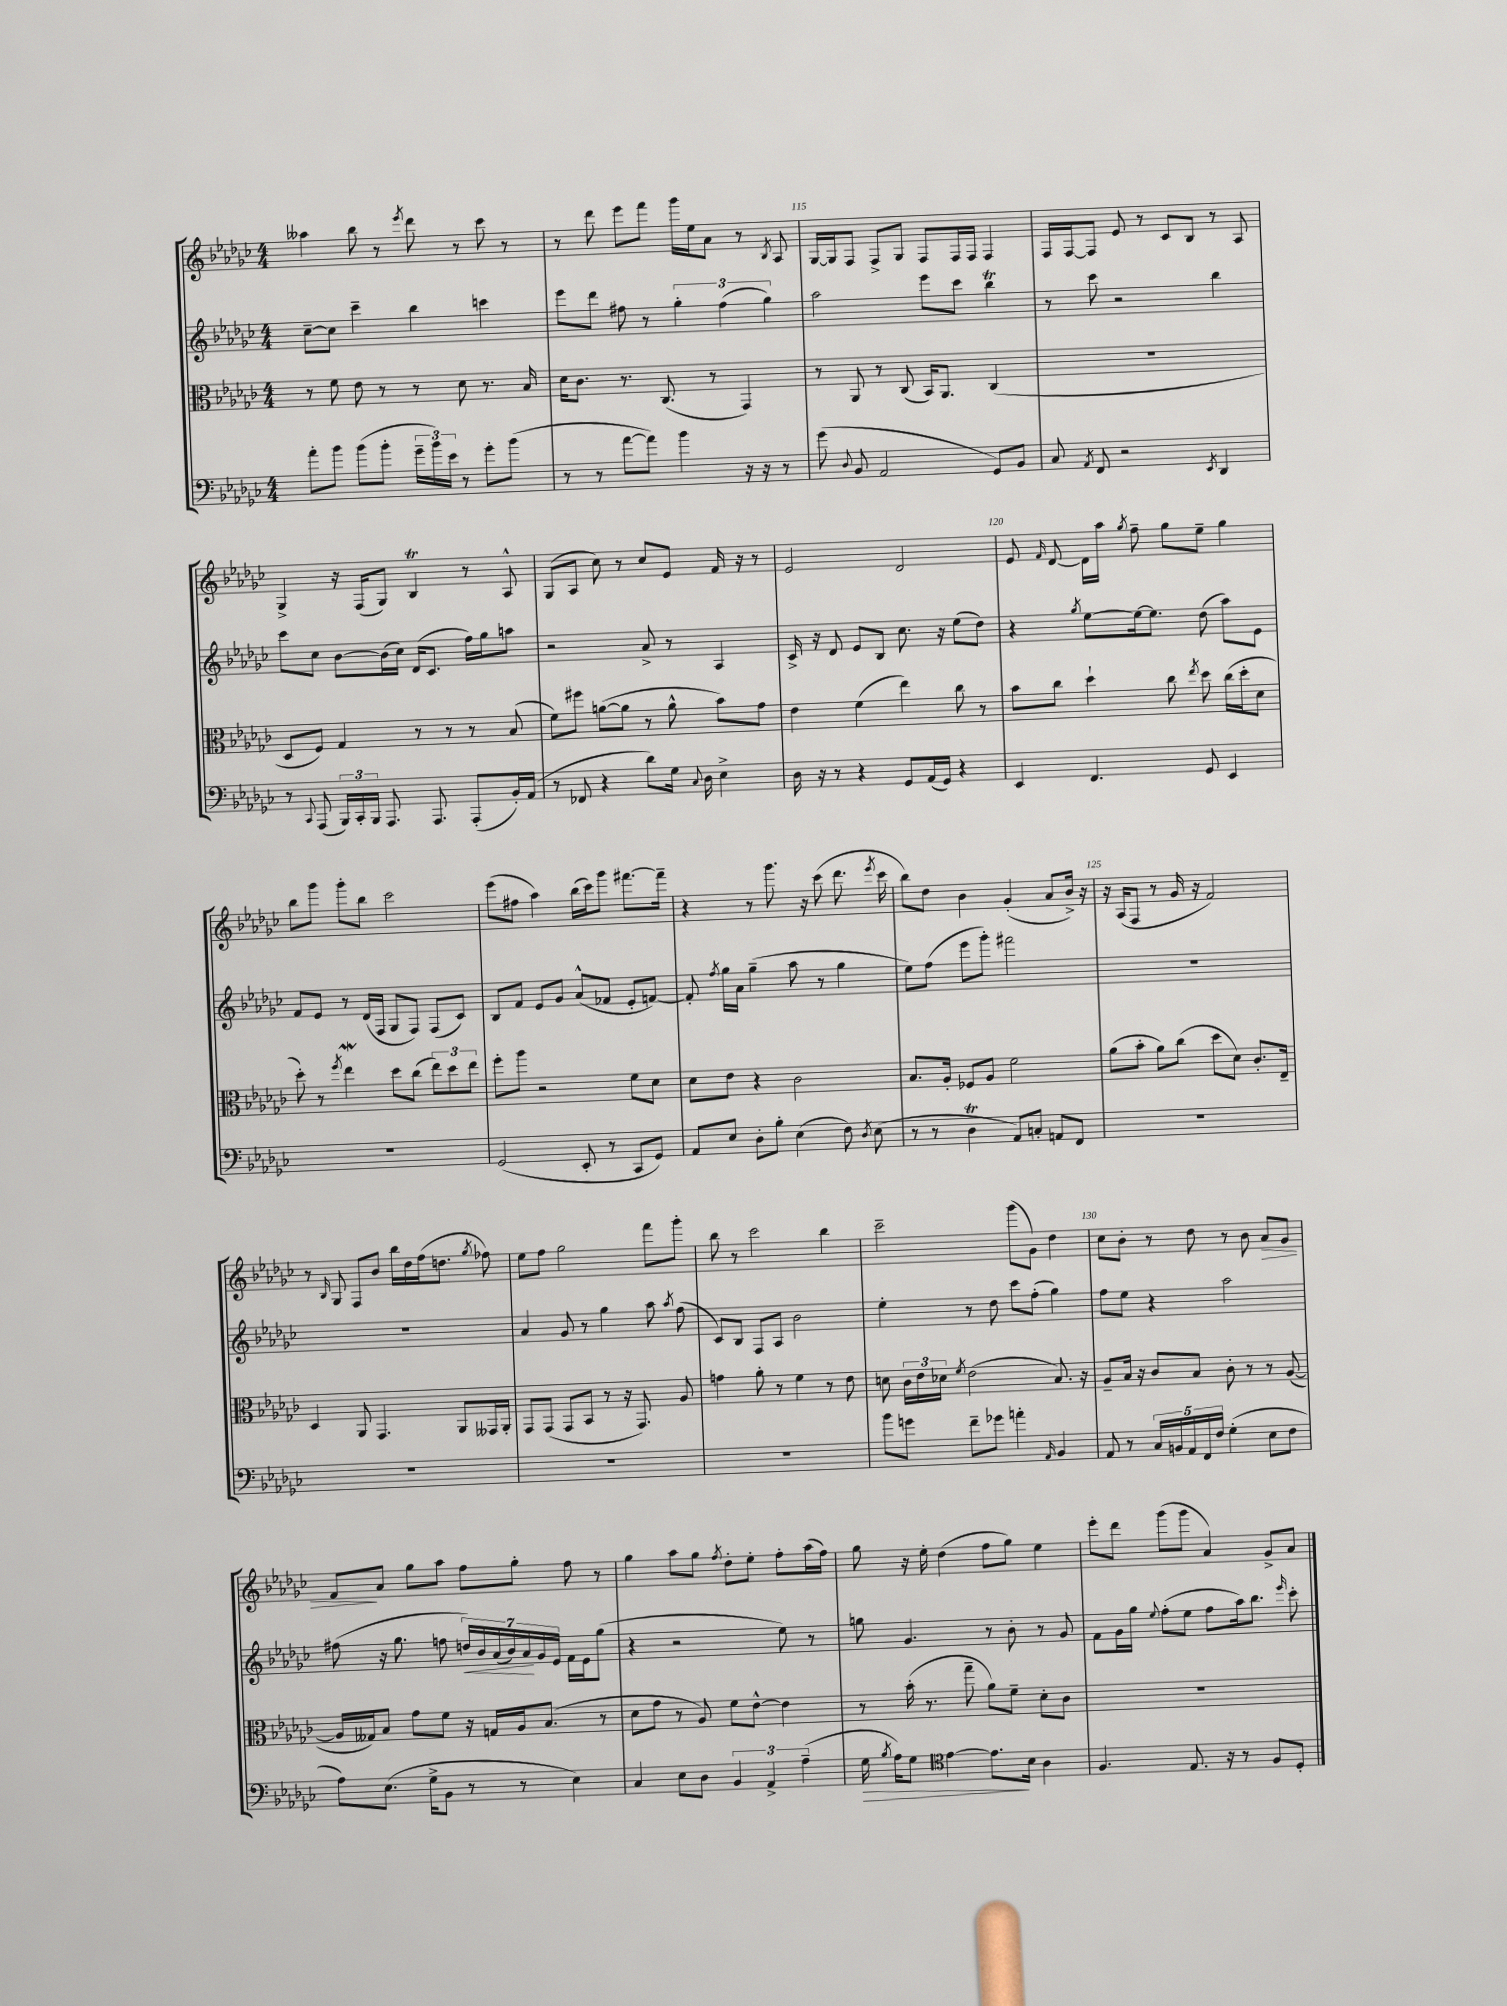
<<
\new StaffGroup <<
\new Staff = "s0" {
    \clef treble \key ges \major \numericTimeSignature \time 4/4
    \autoBeamOff aeses''4 bes''8 r8 \acciaccatura { ees'''8 } des'''8 r8 ces'''8 r8 |
    r8 des'''8 ees'''8[ f'''8] ges'''16[ ees''16 aes'8] r8 \acciaccatura { bes8 } aes8 |
    ges16[~ ges16 f8] f8[-> ges8] f8[ f16 f16] f4 |
    f16[ f16~ f8] ees'8 r8 ces'8[ bes8] r8 aes8 |
    ges4-> r16 f16[( ges8]) bes4\trill r8 aes8-^ |
    ges8[( aes8] ces''8) r8 ces''8[ ees'8] f'16 r16 r8 |
    ees'2 des'2 |
    ees'8 \grace { f'16 } des'8~ des'16[ aes''16] \acciaccatura { ges''8 } f''8-- ges''8[ ees''8]-- ges''4 |
    bes''8[ ges'''8] ges'''8[-. bes''8] ces'''2 |
    ees'''8[( fis''8] aes''4) bes''16[( ces'''16) ges'''8] fis'''8.[~ fis'''16]-- |
    r4 r8 ges'''8. r16 ces'''8( des'''8. \acciaccatura { ees'''8 } ces'''16 |
    bes''8[) des''8] bes'4 ges'4-.( aes'8[ bes'16]->) r16 |
    r16 aes16[( f8] r8 ges'16 r16 f'2) |
    r8 \grace { bes16 } ges8 f8[ bes'8] bes''16[ des''16 f''16( d''8.] \acciaccatura { ges''8 } fes''8) |
    ees''8[ f''8] ges''2 f'''8[ ges'''8]-. |
    bes''8 r8 ces'''2 bes''4 |
    ces'''2-- ges'''8[( ges'8]) des''4 |
    ces''8[ bes'8]-. r8 des''8 r8 bes'8 aes'8[\> ges'8] |
    f'8[\! aes'8] ges''8[ aes''8] f''8[ ges''8]-. f''8 r8 |
    ges''4 aes''8[ ges''8] \acciaccatura { f''8 } des''8[-. ees''8]-. f''8[-. aes''16( f''16]) |
    ges''8 r16 ees''16-. des''4( f''8[ ges''8]) ees''4 |
    ees'''8[-. des'''8] ges'''8[( ges'''8] aes'4) ges'8[-> aes'8] \bar "|." |
}
\new Staff = "s1" {
    \clef treble \key ges \major \numericTimeSignature \time 4/4
    \autoBeamOff ces''8[~-- ces''8] ces'''4-- bes''4 c'''4 |
    ees'''8[ des'''8] fis''8 r8 \tuplet 3/2 { ges''4-. fis''4( ges''4) } |
    aes''2 ees'''8[ ces'''8] bes''4\trill |
    r8 ces'''8 r2 bes''4 |
    ces'''8[ ces''8] bes'8[~ bes'16( ces''16]) des'16[( ces'8.] f''16[) ges''16 a''8] |
    r2 aes'8-> r8 aes4 |
    ces'16-> r16 des'8 ees'8[ bes8] ces''8. r16 ees''8[( des''8]) |
    r4 \acciaccatura { ges''8 } ees''8[~ ees''16~ ees''8.] des''8( aes''8[) ees'8] |
    f'8[ ees'8] r8 des'16[( f16] ges8[ f8]) f8[( ces'8]) |
    bes8[ f'8] ees'8[ ges'8] aes'8[-^( fes'8] ees'8[-. f'8]~) |
    f'8-. \acciaccatura { f''8 } ges''16[ aes'16] ges''4--( aes''8 r8 ges''4 |
    ees''8[) f''8]( ees'''8[ ges'''8]-.) fis'''2 |
    R1 |
    R1 |
    aes'4 ges'8 r8 ges''4 aes''8 \acciaccatura { aes''8 } f''8( |
    ces'8[) bes8] f8[ aes8] bes'2 |
    ees''4-. r8 des''8 ces'''8[ f''8]-.( ges''4) |
    f''8[ ees''8] r4 aes''2 |
    fis''8( r16 ges''8. f''8 \tuplet 7/4 { d''16[\<) bes'16 aes'16( bes'16) aes'16\! ges'16 ees'16] } f'16[ ees'16 ges''8]( |
    r4 r2 ees''8) r8 |
    g''8 ges'4. r8 bes'8-. r8 ges'8 |
    f'8[ ges'16 ges''16] \appoggiatura { ees''8 } f''8[-.( ees''8] f''8[ aes''16) bes''8.] \grace { ees'''16 } ces'''8-. \bar "|." |
}
\new Staff = "s2" {
    \clef alto \key ges \major \numericTimeSignature \time 4/4
    \autoBeamOff r8 f'8 ees'8 r8 r8 des'8 r8. bes16 |
    des'16[ ces'8.] r8. ces8.( r8 ges,4) |
    r8 aes,8 r8 ces8( bes,16[) aes,8.] ces4( |
    R1 |
    des8[ f8]) ges4 r8 r8 r8 bes8( |
    f'8[) fis''8] a'8[~( a'8] r8 a'8-^ bes'8[) ges'8] |
    ees'4 f'4( ees''4) ces''8 r8 |
    bes'8[ ces''8] des''4-! ces''8 \acciaccatura { ees''8 } des''8 ces''16[( des''16-. des'8] |
    des''8-.) r8 \acciaccatura { f''8 } ees''4\mordent des''8[ ces''8]( \tuplet 3/2 { ees''8[) des''8 ees''8] } |
    f''8[-. aes''8] r2 f'8[ des'8] |
    des'8[ ees'8] r4 ces'2 |
    bes8.[ aes16]-. fes8[ aes8] f'2 |
    aes'8[( bes'8]-. aes'8[) ces''8]( des''8[ des'8]) ces'8.[-. ees16]-- |
    des4 aes,8 ges,4. aes,8[ geses,16 aes,16]-. |
    ges,8[ ges,8]( ges,8[ bes,8] r8 r16 ges,8.) aes8 |
    g'4 aes'8-. r8 f'4 r8 ees'8 |
    d'8 \tuplet 3/2 { ces'16[ ees'16 des'16] } \acciaccatura { f'8 } ees'2( bes8.) r16 |
    aes8[-- bes16] r16 ces'8[ bes8] ces'8-. r8 r8 aes8~( |
    aes16[ geses16) bes8] ges'8[ f'8] r16 g16[ aes16 bes8.]( r8 |
    des'8[ ges'8] r8 aes8) f'8[ ees'8]~-^ ees'4 |
    r8 bes'16-.( r8. ges''8-- aes'8[) f'8]-- des'8[-. ces'8] |
    R1 \bar "|." |
}
\new Staff = "s3" {
    \clef bass \key ges \major \numericTimeSignature \time 4/4
    \autoBeamOff aes'8[-. bes'8] bes'8[( bes'8]-. \tuplet 3/2 { ges'16[-- bes'16) ees'16] } r8 ges'8[-. bes'8]( |
    r8 r8 aes'8[~ aes'8]) bes'4 r16 r16 r8 |
    ges'8( \appoggiatura { des8 } bes,8 aes,2 ges,8[) bes,8] |
    ces8 \acciaccatura { aes,8 } f,8 r2 \acciaccatura { ees,8 } des,4 |
    r8 \appoggiatura { ces,8 } aes,,8( \tuplet 3/2 { bes,,16[) ces,16-. bes,,16] } aes,,8. aes,,8. aes,,8[-.( bes,16-.) aes,16]( |
    r8 fes,8 r4 des'8[) ges16] \appoggiatura { ces8 } des16 ees4-> |
    des16 r16 r8 r4 ges,8[ aes,16( ges,16]) r4 |
    ees,4 f,4. ges,8 ees,4 |
    R1 |
    ges,2( ees,8-. r8 ces,8[ ges,8]) |
    aes,8[ ees8] des8[-. bes8]-. ees4( f8) \acciaccatura { des8 } ees8( |
    r8 r8 des4\trill aes,8[) c8]-. a,8[ f,8] |
    R1 |
    R1 |
    R1 |
    R1 |
    bes'8[ g'8] f'8[-- ges'8] a'4-. \grace { aes,16 } bes,4 |
    aes,8 r8 \tuplet 5/4 { ces16[ b,16 aes,16 f,16 f16] } ges4-.( ees8[ f8] |
    aes8[) ees8.]( ges16[-> bes,8] r8 r8 ees4) |
    ces4 ees8[ des8] \tuplet 3/2 { bes,4 aes,4-> aes4--( } |
    ges16\> \acciaccatura { bes8 } aes16[) ges8] \clef tenor ees'4~ ees'8.[\! bes16] aes4 |
    f4. ees8. r16 r8 f8[ des8]-. \bar "|." |
}
>>
>>
\layout { \context { \Score currentBarNumber = #113 \override BarNumber.break-visibility = ##(#f #t #t) barNumberVisibility = #(every-nth-bar-number-visible 5) } }
